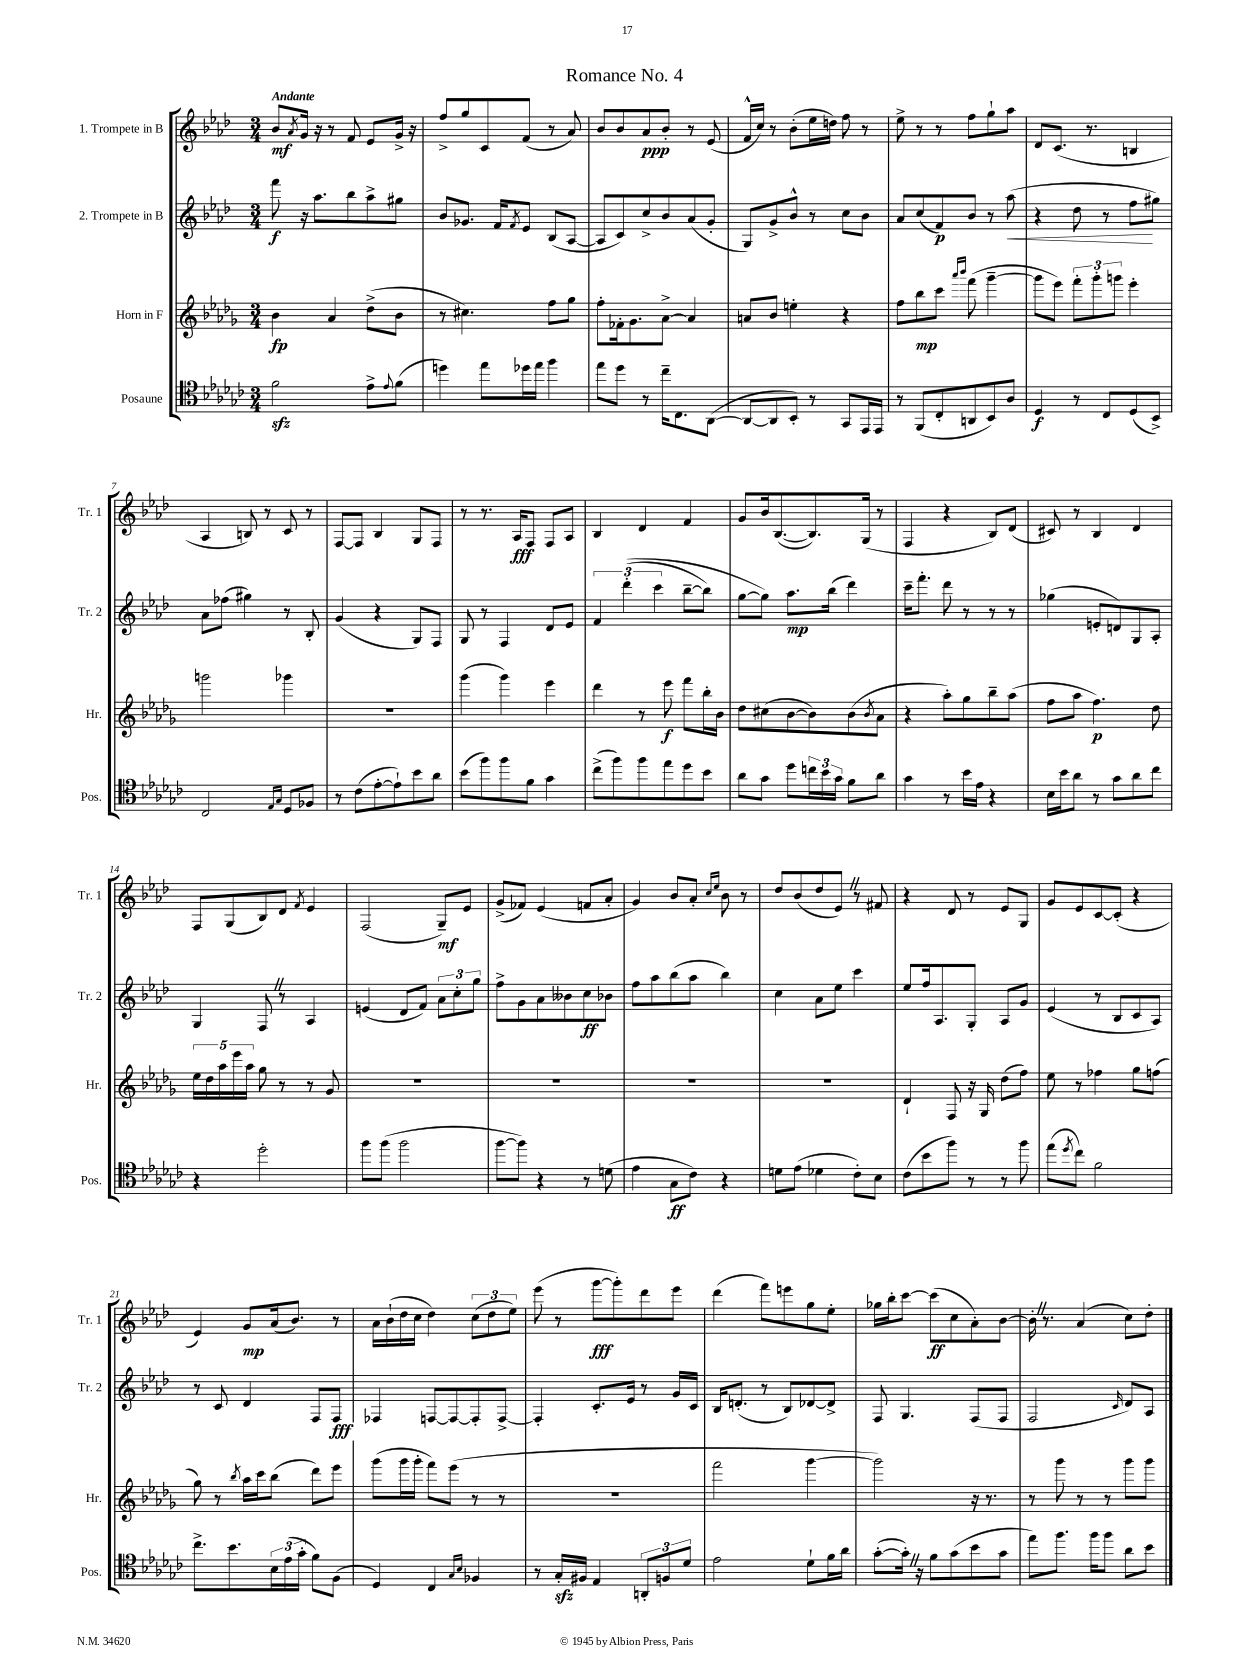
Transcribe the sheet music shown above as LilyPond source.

\header { title = "Romance No. 4" }
<<
\new StaffGroup <<
\new Staff = "s0" \with { instrumentName = "1. Trompete in B" shortInstrumentName = "Tr. 1" } {
    \clef treble \key aes \major \numericTimeSignature \time 3/4 \tempo "Andante"
    bes'8\mf \acciaccatura { aes'8 } g'16 r16 r8 f'8 ees'8 g'16-> r16 |
    f''8-> g''8 c'8 f'8( r8 aes'8) |
    bes'8 bes'8 aes'8\ppp bes'8-. r8 ees'8( |
    f'16-^ c''16) r8 bes'8-.( ees''16 d''16) f''8 r8 |
    ees''8-> r8 r8 f''8 g''8-! aes''8 |
    des'8 c'8.( r8. b4 |
    aes4 b8) r8 c'8 r8 |
    f8~ f8 bes4 g8 f8 |
    r8 r8. aes16\fff f8 f8 aes8 |
    bes4 des'4 f'4 |
    g'8 bes'16 bes8.~( bes8.) g16( r8 |
    f4 r4 bes8) des'8( |
    cis'8) r8 bes4 des'4 |
    f8 g8( bes8) des'8 \acciaccatura { f'8 } ees'4 |
    f2( g8--\mf) ees'8 |
    g'8->( fes'8) ees'4( f'8 aes'8-. |
    g'4) bes'8 aes'8-. \grace { c''16 ees''16 } bes'8 r8 |
    des''8 bes'8( des''8 ees'8) \once \override BreathingSign.text = \markup { \musicglyph "scripts.caesura.straight" } \breathe r8 fis'8 |
    r4 des'8 r8 ees'8 g8 |
    g'8 ees'8 c'8~ c'8-.( r4 |
    ees'4) g'8\mp aes'16( bes'8.) r8 |
    aes'16 bes'16-!( des''16 c''16 des''4) \tuplet 3/2 { c''8( des''8 ees''8) } |
    ees'''8( r8 g'''8~\fff g'''8-.) des'''8 ees'''8 |
    des'''4( f'''8) e'''8 g''8 ees''8-. |
    ges''16 bes''16-. c'''8~ c'''8\ff( c''8 aes'8-.) bes'8~ |
    bes'16-. \once \override BreathingSign.text = \markup { \musicglyph "scripts.caesura.straight" } \breathe r8. aes'4( c''8) des''8-. \bar "|." |
}
\new Staff = "s1" \with { instrumentName = "2. Trompete in B" shortInstrumentName = "Tr. 2" } {
    \clef treble \key aes \major \numericTimeSignature \time 3/4
    f'''8\f r16 aes''8. bes''8 aes''8-> gis''8 |
    bes'8 ges'8. f'16 \acciaccatura { f'8 } ees'8 bes8( aes8~ |
    aes8 c'8) c''8-> bes'8 aes'8( g'8-. |
    g8) g'8-> bes'8-^ r8 c''8 bes'8 |
    aes'8 c''8( f'8\p) bes'8 r8 aes''8\<( |
    r4 des''8 r8 f''8\! gis''8) |
    aes'8 fes''8( gis''4) r8 bes8-. |
    g'4( r4 g8) f8 |
    g8 r8 f4 des'8 ees'8 |
    \tuplet 3/2 { f'4 des'''4-.(\( c'''4 } bes''8~-- bes''8) |
    g''8~ g''8\) aes''8.\mp bes''16( des'''4) |
    c'''16-- f'''8.-. des'''8 r8 r8 r8 |
    ges''4( e'8-. d'8) g8 aes8-. |
    g4 f8 \once \override BreathingSign.text = \markup { \musicglyph "scripts.caesura.straight" } \breathe r8 aes4 |
    e'4( des'8 f'8) \tuplet 3/2 { aes'8 c''8-. g''8 } |
    f''8-> g'8 aes'8 beses'8 c''8\ff bes'8 |
    f''8 aes''8 bes''8( aes''8 bes''4) |
    c''4 aes'8 ees''8 c'''4 |
    ees''8 f''16 aes8. g8-. aes8 g'8 |
    ees'4( r8 bes8 c'8 aes8) |
    r8 c'8 des'4 f8 f8\fff |
    fes4 f8~ f8~ f8-. f8~-> |
    f4-. c'8.-. ees'16 r8 g'16 c'16 |
    bes16 d'8.-.( r8 bes8) des'8~ des'8-> |
    f8 g4. f8( f8 |
    f2 \grace { c'16 } des'8) aes8 \bar "|." |
}
\new Staff = "s2" \with { instrumentName = "Horn in F" shortInstrumentName = "Hr." } {
    \clef treble \key des \major \numericTimeSignature \time 3/4
    bes'4\fp aes'4 des''8->( bes'8 |
    r8 cis''4.) f''8 ges''8 |
    f''8-. fes'16-. ges'8. aes'8~-> aes'4 |
    a'8 bes'8 e''4-. r4 |
    f''8 bes''8\mp c'''8 \grace { aes'''16 bes'''16 } f'''8( ges'''4~-- |
    ges'''8 ees'''8) \tuplet 3/2 { f'''8-. ges'''8-. g'''8 } ees'''4-. |
    g'''2 ges'''4 |
    R2. |
    ges'''4( ges'''4) ees'''4 |
    des'''4 r8 ees'''8\f f'''8 bes''16-. bes'16 |
    des''8 cis''8( bes'8~ bes'8) bes'8( \acciaccatura { bes'8 } aes'8 |
    r4 aes''8-.) ges''8 bes''8-- aes''8( |
    f''8 aes''8 f''4.\p) des''8 |
    \tuplet 5/4 { ees''16 des''16 aes''16 ees'''16 aes''16 } ges''8 r8 r8 ges'8 |
    R2. |
    R2. |
    R2. |
    R2. |
    des'4-! f8 r16 ges16 des''8( f''8) |
    ees''8 r8 fes''4 ges''8 f''8( |
    ges''8) r8 \acciaccatura { bes''8 } aes''16 c'''16 bes''8( des'''8) ees'''8 |
    ges'''8( ges'''16 ges'''16-. f'''8) ees'''8( r8 r8 |
    R2. |
    f'''2 ges'''4~ |
    ges'''2) r16 r8. |
    r8 ges'''8 r8 r8 ges'''8 ges'''8 \bar "|." |
}
\new Staff = "s3" \with { instrumentName = "Posaune" shortInstrumentName = "Pos." } {
    \clef tenor \key ges \major \numericTimeSignature \time 3/4
    f'2\sfz ees'8-> \appoggiatura { ees'8 } f'8( |
    d''4) ees''8 des''16 ees''16 f''4 |
    ees''8 des''8 r8 ces''16-- ces8. aes,8~( |
    aes,8~ aes,8 bes,8-.) r8 ges,8 ees,16 ees,16 |
    r8 f,8( ces8-. a,8 bes,8) aes8 |
    des4\f r8 ces8 des8( bes,8->) |
    ces2 \grace { ees16 ges16 } des8 fes8 |
    r8 ces'8( ees'8~-. ees'8-!) bes'8 aes'8 |
    bes'8( f''8) f''8 f'8 ges'4 |
    ces''8->( f''8) f''8 ees''8 des''8 bes'8 |
    aes'8 ges'8 des''8 \tuplet 3/2 { c''16 bes'16 ges'16 } f'8 aes'8 |
    ges'4 r8 bes'16 ees'16 r4 |
    bes16 bes'16 aes'8 r8 ges'8 aes'8 ces''8 |
    r4 des''2-. |
    f''8 f''8( f''2 |
    f''8~ f''8) r4 r8 d'8( |
    ees'4 ges8\ff ces'8) r4 |
    d'8 ees'8( des'4 ces'8-.) bes8 |
    ces'8( bes'8 f''8) r8 r8 f''8 |
    ees''8( \acciaccatura { des''8 } ces''8) f'2 |
    ces''8.-> bes'8. \tuplet 3/2 { bes16 ees'16( ges'16-. } f'8) f8( |
    des4) ces4 \grace { ges16 bes16 } fes4 |
    r8 ges16-.\sfz fis16 ees4 \tuplet 3/2 { a,8-. f8 des'8 } |
    ees'2 des'8-! f'16 aes'16 |
    ges'8~-.( ges'16-.) \once \override BreathingSign.text = \markup { \musicglyph "scripts.caesura.straight" } \breathe r16 f'8 ges'8( bes'8 ges'8 |
    ees''8) f''8. f''16 f''8 aes'8 bes'8 \bar "|." |
}
>>
>>
